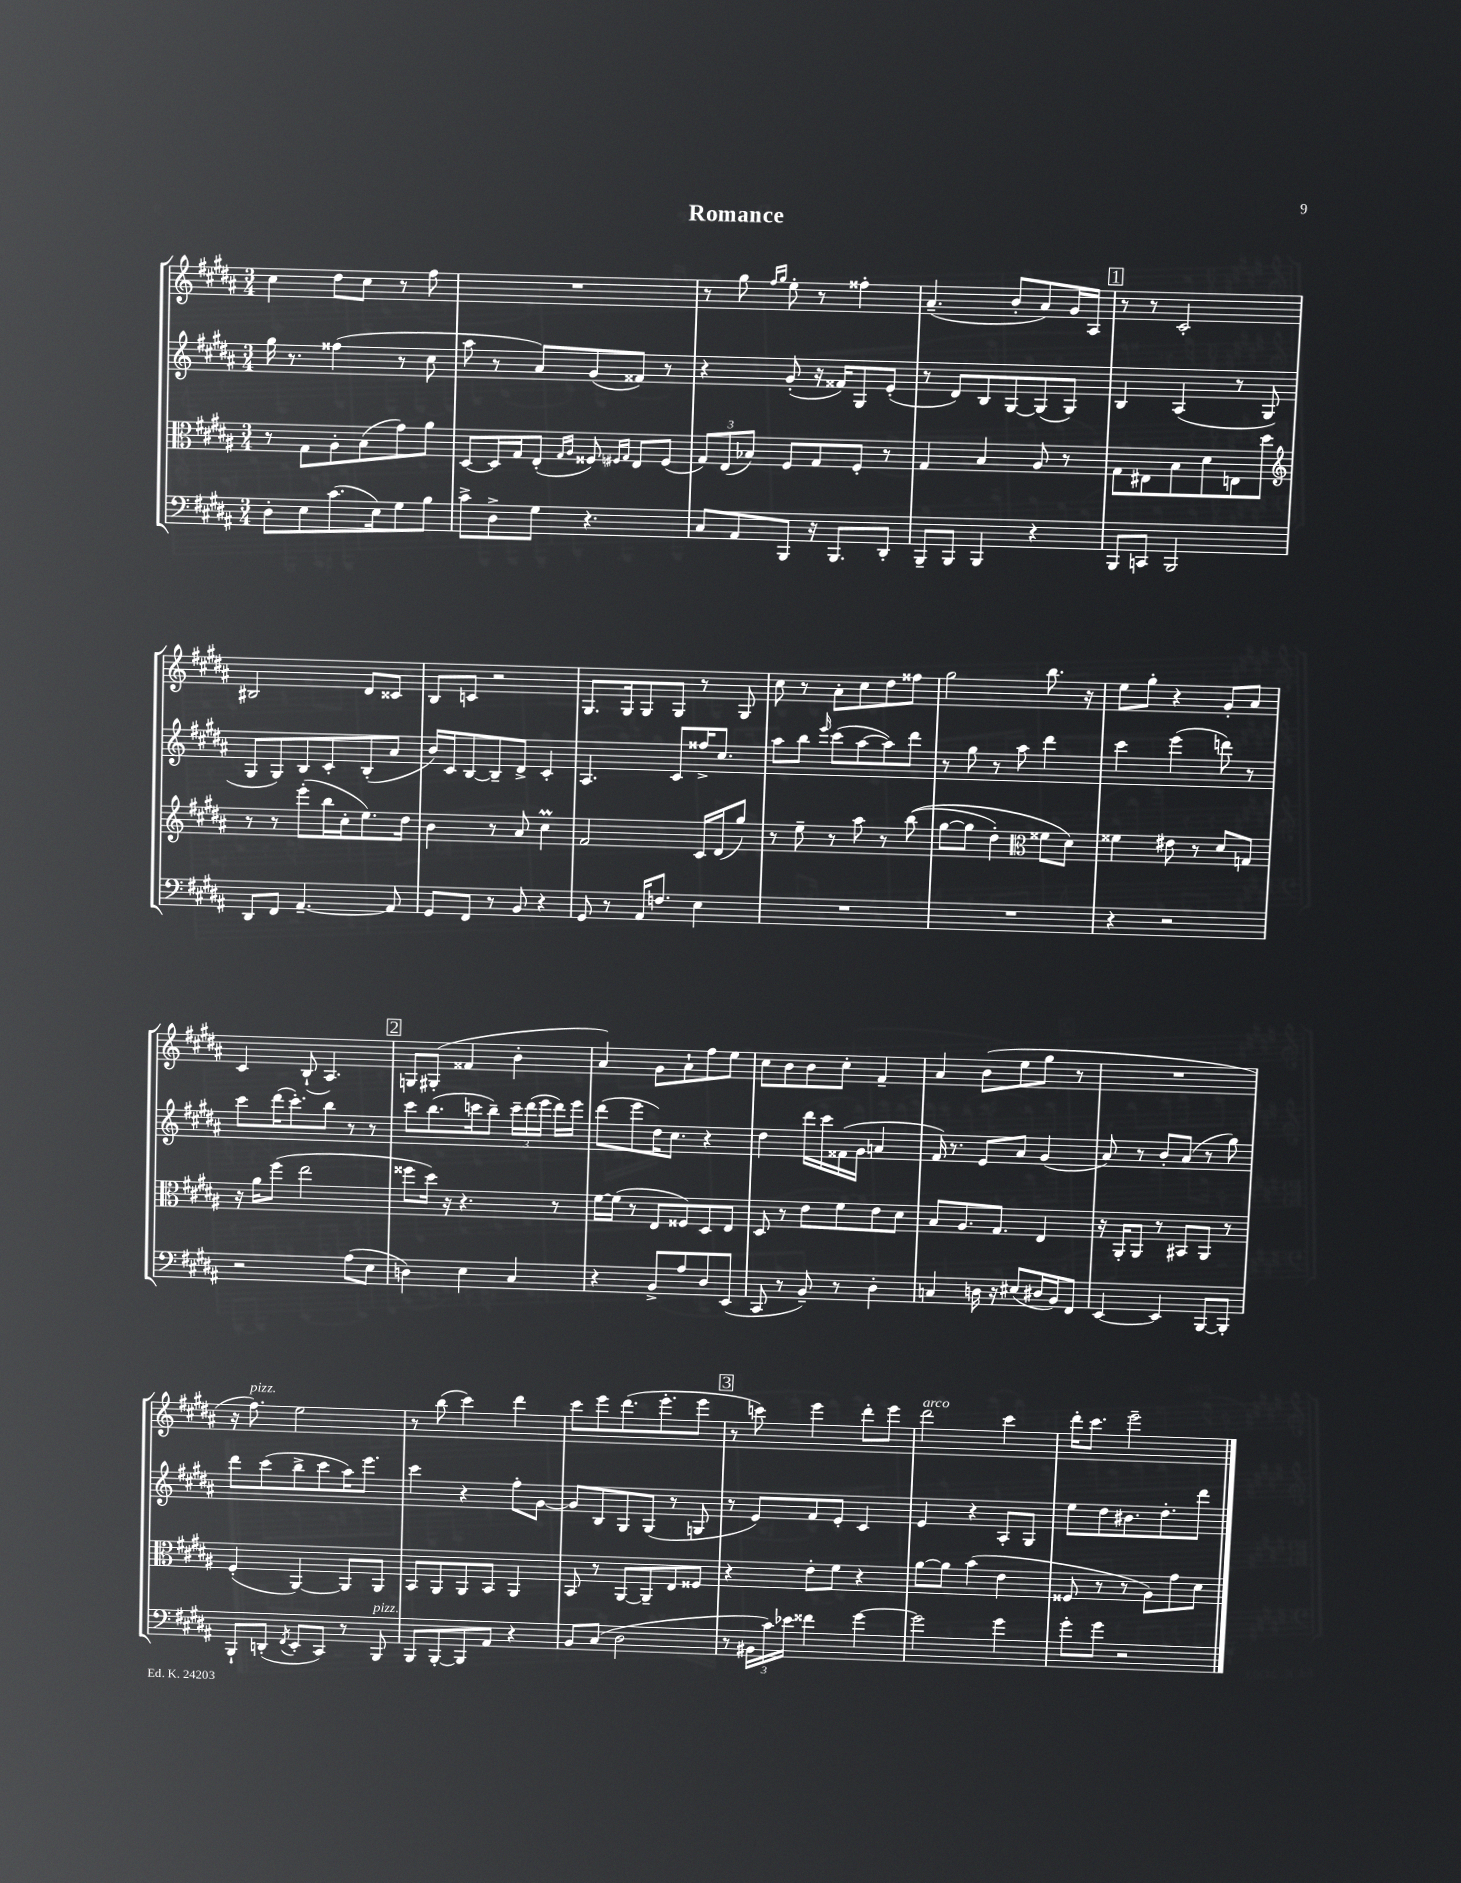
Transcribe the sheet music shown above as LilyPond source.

\header { title = "Romance" }
<<
\new StaffGroup <<
\new Staff = "s0" {
    \clef treble \key b \major \numericTimeSignature \time 3/4
    \autoBeamOff cis''4 dis''8[ cis''8] r8 fis''8 |
    R2. |
    r8 gis''8 \grace { fis''16[ gis''16] } e''8-. r8 fisis''4-. |
    ais'4.--( b'8[-. ais'8) gis'16 ais16] |
    \mark \markup { \box "1" } r8 r8 cis'2-. |
    bis2 dis'8[ cisis'8] |
    b8[ c'8] r2 |
    gis8.[ gis16 gis8 gis8] r8 gis8 |
    cis''8 r8 ais'8[-. cis''8 dis''8 fisis''8] |
    gis''2 b''8. r16 |
    e''8[ gis''8]-. r4 gis'8[-. ais'8] |
    cis'4 b8-!( ais4.) |
    \mark \markup { \box "2" } g8[ gis8]-.( fisis'4 b'4-. |
    ais'4) gis'8[ ais'8-! fis''8 e''8] |
    cis''8[ b'8 b'8 cis''8]-. fis'4-- |
    ais'4 b'8[( e''8 gis''8] r8 |
    R2. |
    r16 fis''8.^\markup { \italic "pizz." }) e''2 |
    r8 b''8( cis'''4) dis'''4 |
    cis'''8[ e'''8 dis'''8.( e'''8.-. e'''8] |
    \mark \markup { \box "3" } r8 c'''8) e'''4 dis'''8[-. e'''8] |
    dis'''2^\markup { \italic "arco" } cis'''4 |
    dis'''16[-. cis'''8.] e'''2-- \bar "|." |
}
\new Staff = "s1" {
    \clef treble \key b \major \numericTimeSignature \time 3/4
    \autoBeamOff gis''16 r8. fisis''4( r8 cis''8 |
    ais''8 r8 ais'8[) gis'8( fisis'8]) r8 |
    r4 gis'8-.( r16 fisis'16[) gis8 e'8]-.( |
    r8 dis'8[) b8 gis8~ gis8( gis8]) |
    \mark \markup { \box "1" } b4 ais4( r8 gis8 |
    gis8[ gis8) b8 cis'8-. b8-.( ais'8] |
    b'16[) cis'16 b8~ b8-- dis'8]-> cis'4-. |
    ais4. cis'8[ fisis''16-> cis''8.] |
    ais''8[ b''8] \grace { e'''16 } cis'''8[( ais''8~ ais''8) dis'''8] |
    r8 gis''8 r8 ais''8 dis'''4 |
    cis'''4 e'''4( d'''8) r8 |
    cis'''8[ dis'''16( cis'''8.-.) b''8] r8 r8 |
    \mark \markup { \box "2" } cis'''8[ b''8.( c'''16 b''8]--) \tuplet 3/2 { c'''16[-- dis'''16( e'''16] } dis'''16[) e'''16] |
    dis'''8[( e'''8 dis''16) cis''8.] r4 |
    dis''4 dis'''16[ cis'''16 fisis'16( gis'16] a'4 |
    fis'16) r8. e'8[ ais'8] gis'4( |
    ais'8) r8 b'8[-. ais'8]( r8 gis''8) |
    dis'''8[ cis'''8( b''8-> cis'''8 ais''16) e'''8.] |
    cis'''4 r4 fis''8[-. gis'8]~ |
    gis'8[ b8 gis8 gis8]( r8 g8 |
    \mark \markup { \box "3" } r8 e'8[) fis'8 e'8]-. cis'4 |
    e'4 r4 ais8[-. gis8] |
    e''8[ dis''8 bis'8. dis''8.-. dis'''8] \bar "|." |
}
\new Staff = "s2" {
    \clef alto \key b \major \numericTimeSignature \time 3/4
    \autoBeamOff r8 gis8[ ais8-. b8( gis'8) ais'8] |
    dis8[~ dis16 gis16 e8]-.( \grace { gis16[ ais16] } fisis8) \grace { fis16[ gis16] } e8[ fis8]( |
    \tuplet 3/2 { gis8[) e8( bes8]) } fis8[ gis8 fis8]-. r8 |
    gis4 b4 ais8 r8 |
    \mark \markup { \box "1" } gis8[ eis8 b8 dis'8 e8 dis''8] |
    \clef treble r8 r8 e'''8[-.( b''16 cis''16-. e''8.) dis''16] |
    b'4 r8 ais'8 cis''4\prall |
    fis'2 cis'16[ dis'16( gis''8]) |
    r8 e''8-- r8 ais''8 r8 b''8(\( |
    gis''8[~ gis''8] dis''4-.) \clef alto fisis'8[ dis'8]\) |
    fisis'4 eis'8 r8 dis'8[ g8] |
    r16 ais'16[ fis''8]( e''2 |
    \mark \markup { \box "2" } fisis''8[ dis''16]) r16 r4. r8 |
    fis'16[~ fis'16]( r8 e8[ fisis8) dis8 e8] |
    dis8 r8 e'8[ fis'8 e'8 dis'8] |
    b8[ ais8. gis8.] e4 |
    r16 ais,16[-. ais,8] r8 bis,8[ ais,8] r8 |
    fis4-.( ais,4~) ais,8[ ais,8] |
    b,8[ ais,8 ais,8 b,8] ais,4 |
    b,8 r8 ais,8[~ ais,8-- e8 fisis8] |
    \mark \markup { \box "3" } r4 e'8[-. fis'8] r4 |
    ais'8[~ ais'8] b'4( e'4 |
    fisis8 r8 r8 ais8[) gis'8 dis'8] \bar "|." |
}
\new Staff = "s3" {
    \clef bass \key b \major \numericTimeSignature \time 3/4
    \autoBeamOff dis8[-. e8 cis'8.( e16) gis8 b8] |
    cis'8[-> dis8-> gis8] r4. |
    cis8[ ais,8 b,,8] r16 b,,8.[ dis,8]-. |
    b,,8[-- b,,8] b,,4 r4 |
    \mark \markup { \box "1" } b,,8[ c,8] b,,2 |
    dis,8[ fis,8] ais,4.~-- ais,8 |
    gis,8[ fis,8] r8 b,8 r4 |
    gis,8 r8 ais,16[ f8.] e4 |
    R2. |
    R2. |
    r4 r2 |
    r2 ais8[( e8] |
    \mark \markup { \box "2" } d4) e4 cis4 |
    r4 b,8[-> ais8 dis8 e,8]( |
    cis,8 r8 b,8--) r8 dis4-. |
    c4 d16 r16 eis8[( dis16 b,16) fis,8] |
    e,4~ e,4 b,,8[~ b,,8]-. |
    b,,8[-! d,8]-.( \acciaccatura { fis,8 } e,8[-. cis,8]) r8 b,,8^\markup { \italic "pizz." } |
    b,,8[ b,,8~-. b,,8 ais,8] r4 |
    b,8[ cis8]( dis2 |
    \mark \markup { \box "3" } r8 \tuplet 3/2 { bis,16[ cis'16) ees'16] } fisis'4 gis'4~ |
    gis'2 gis'4 |
    gis'8[-. gis'8] r2 \bar "|." |
}
>>
>>
\layout { \context { \Score \remove "Bar_number_engraver" } }
